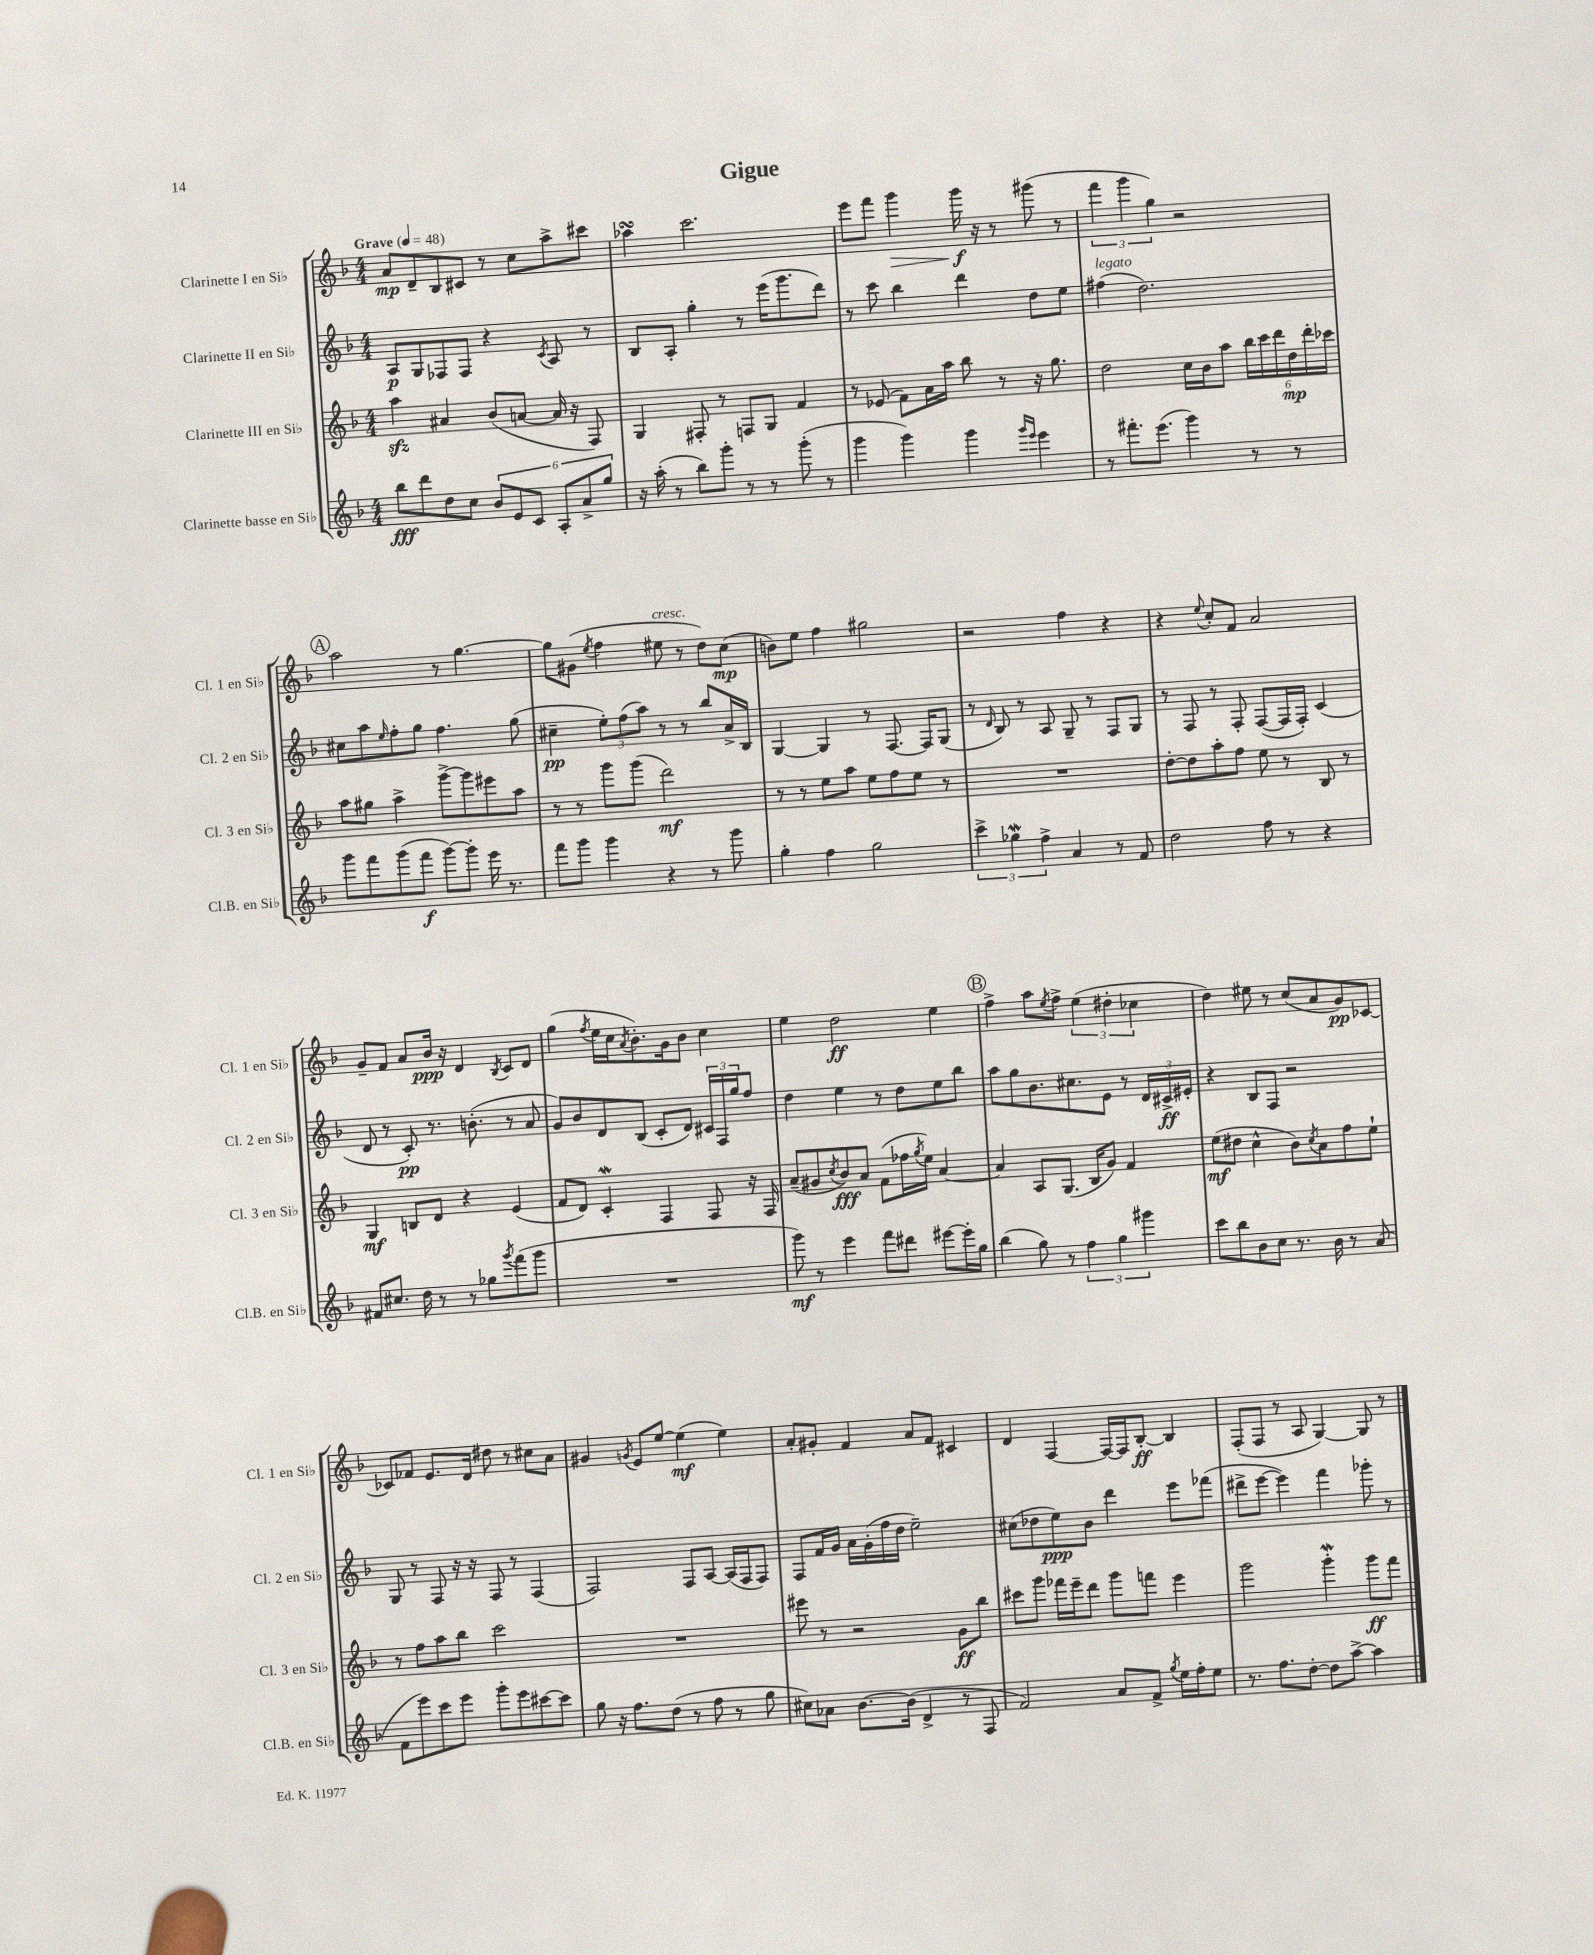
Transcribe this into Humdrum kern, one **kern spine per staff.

**kern	**dynam	**kern	**dynam	**kern	**dynam	**kern	**dynam
*part4	*part4	*part3	*part3	*part2	*part2	*part1	*part1
*staff4	*staff4	*staff3	*staff3	*staff2	*staff2	*staff1	*staff1
*I"Clarinette basse en Si♭	*	*I"Clarinette III en Si♭	*	*I"Clarinette II en Si♭	*	*I"Clarinette I en Si♭	*
*I'Cl.B. en Si♭	*	*I'Cl. 3 en Si♭	*	*I'Cl. 2 en Si♭	*	*I'Cl. 1 en Si♭	*
*clefG2	*	*clefG2	*	*clefG2	*	*clefG2	*
*k[b-]	*	*k[b-]	*	*k[b-]	*	*k[b-]	*
*M4/4	*	*M4/4	*	*M4/4	*	*M4/4	*
*MM48	*	*MM48	*	*MM48	*	*MM48	*
=1	=1	=1	=1	=1	=1	=1	=1
!	!	!	!	!	!	!LO:TX:a:B:t=Grave	!
8bb-\L	fff	4aazz\	.	8A/L	p	8a/L	mp
8ddd\	.	.	.	8G/	.	8d~/	.
8dd\	.	4a#X/	.	8F-X/	.	8B-/	.
8cc\J	.	.	.	8F-/J	.	8c#X/J	.
12b-/L	.	(8b-/L	.	4r	.	8r	.
12e/	.	.	.	.	.	.	.
.	.	[8an/J	.	.	.	8cc\L	.
12c/J	.	.	.	.	.	.	.
.	.	.	.	8qc/	.	.	.
12A'/L	.	16a/]	.	8A/	.	8aa^\	.
.	.	16r	.	.	.	.	.
12a^/	.	.	.	.	.	.	.
.	.	8F/)	.	8r	.	8ccc#X\J	.
12gg/J	.	.	.	.	.	.	.
=2	=2	=2	=2	=2	=2	=2	=2
16r	.	4G/	.	8B-/L	.	4aa-XsSSs\	.
(16aa'\	.	.	.	.	.	.	.
8r	.	.	.	8A'/J	.	.	.
8bb-\L)	.	8F#X'/	.	4gg'\	.	2.ccc\	.
8ggg'\J	.	8r	.	.	.	.	.
8r	.	8Fn/L	.	8r	.	.	.
8r	.	8G/J	.	(16eee\KL	.	.	.
.	.	.	.	8.ggg\	.	.	.
(8ggg'\	.	4f/	.	.	.	.	.
8r	.	.	.	8ddd\J)	.	.	.
=3	=3	=3	=3	=3	=3	=3	=3
4ggg\	.	8r	.	8r	.	8eee\L	.
.	.	(8e-X/	.	8ccc\	.	8fff\J	.
!	!	!	!	!	!	!	!LO:HP:b
4ggg\)	.	8f\L)	.	4bb-\	.	4ggg\	>
.	.	16a\L	.	.	.	.	.
.	.	16aa\JJ	.	.	.	.	.
4ggg\	.	8bb-\	.	4ddd\	.	16ggg\	f
.	.	.	.	.	.	16r	]
.	.	8r	.	.	.	8r	.
16qqggg/LL	.	.	.	.	.	.	.
16qqeee/JJ	.	.	.	.	.	.	.
4eee\	.	16r	.	8dd\L	.	(8ggg#X\	.
.	.	8.gg\	.	.	.	.	.
.	.	.	.	8ee\J	.	8r	.
=4	=4	=4	=4	=4	=4	=4	=4
!	!	!	!	!LO:TX:a:i:t=legato	!	!	!
8r	.	2dd\	.	(4ff#X\	.	6fff\	.
8.fff#X'\L	.	.	.	.	.	.	.
.	.	.	.	.	.	6ggg\	.
.	.	.	.	2.dd\)	.	.	.
(8.eee\J	.	.	.	.	.	.	.
.	.	.	.	.	.	6gg\)	.
4ggg\)	.	16cc\LL	.	.	.	2r	.
.	.	16b-\J	.	.	.	.	.
.	.	8aa\J	.	.	.	.	.
8r	.	24bb-\LL	.	.	.	.	.
.	.	24ccc\	.	.	.	.	.
.	.	24ddd\	.	.	.	.	.
8r	.	24dd\	mp	.	.	.	.
.	.	24ddd'\	.	.	.	.	.
.	.	24ccc-X\JJ	.	.	.	.	.
!!LO:LB:g=z
!!LO:REH:place=s1:t=A
=5	=5	=5	=5	=5	=5	=5	=5
8ggg\L	.	8aa\L	.	8cc#X\L	.	2aa\	.
8fff\	.	8gg#X\J	.	8aa\	.	.	.
.	.	.	.	16qqee/	.	.	.
(8ggg\	.	4aa^\	.	8ff'\	.	.	.
8fff\J	f	.	.	8gg\J	.	.	.
[8ggg\L)	.	[8ggg^\L	.	4.ff\	.	8r	.
8ggg'\J]	.	8ggg\]	.	.	.	[4.gg\	.
16eee\	.	8eee#X\	.	.	.	.	.
8.r	.	.	.	.	.	.	.
.	.	8aa\J	.	(8gg\	.	.	.
=6	=6	=6	=6	=6	=6	=6	=6
8fff\L	.	8r	.	4cc#X~\	pp	8gg\L]	.
8ggg\J	.	8r	.	.	.	(8g#X\J	.
.	.	.	.	.	.	8qee/	.
4ggg\	.	8ggg\L	.	12ee'\L)	.	4ff\	.
.	.	.	.	(12ff\	.	.	.
.	.	(8ggg\J	.	.	.	.	.
.	.	.	.	12aa\J)	.	.	.
!	!	!	!	!	!	!LO:TX:a:i:t=cresc.	!
4r	.	2ddd\)	mf	8r	.	8ee#X\	.
.	.	.	.	8r	.	8r	.
8r	.	.	.	8bb-/L	.	8dd\L)	.
8ggg\	.	.	.	16a^/L	.	(8cc\J	mp
.	.	.	.	16B-/JJ	.	.	.
=7	=7	=7	=7	=7	=7	=7	=7
4gg'\	.	8r	.	[4G/	.	8bn\L)	.
.	.	8r	.	.	.	8ee\J	.
4ff\	.	8ee\L	.	4G/]	.	4ff\	.
.	.	8aa\J	.	.	.	.	.
2gg\	.	8ee\L	.	8r	.	2gg#X\	.
.	.	8ff\	.	[8.F/	.	.	.
.	.	8ee\J	.	.	.	.	.
.	.	.	.	16F/KL]	.	.	.
.	.	8r	.	(8G/J	.	.	.
=8	=8	=8	=8	=8	=8	=8	=8
6ccc^\	.	1r	.	8r	.	2r	.
.	.	.	.	16qqd/	.	.	.
.	.	.	.	8B-/)	.	.	.
6gg-Xw\	.	.	.	.	.	.	.
.	.	.	.	8r	.	.	.
6ff^\	.	.	.	.	.	.	.
.	.	.	.	8A/	.	.	.
4a/	.	.	.	8G~/	.	4ff\	.
.	.	.	.	8r	.	.	.
8r	.	.	.	8F/L	.	4r	.
8f/	.	.	.	8G/J	.	.	.
=9	=9	=9	=9	=9	=9	=9	=9
2dd\	.	[8dd'\L	.	8r	.	4r	.
.	.	8dd\]	.	8F/	.	.	.
.	.	.	.	.	.	8qqee/	.
.	.	8aa'\	.	8r	.	8cc'/L	.
.	.	8ff\J	.	8F'/	.	8f/J	.
8ff\	.	8ee\	.	([8F/L	.	2a/	.
8r	.	8r	.	16F/L]	.	.	.
.	.	.	.	16F'/JJ)	.	.	.
4r	.	8B-/	.	(4c/	.	.	.
.	.	8r	.	.	.	.	.
!!LO:LB:g=z
=10	=10	=10	=10	=10	=10	=10	=10
8f#X/L	.	4G/	mf	8d/	.	8g~/L	.
8.cc#X/J	.	.	.	8r	.	8f/J	.
.	.	8Bn/L	.	8c'/)	pp	8a/L	.
16dd\	.	.	.	.	.	.	.
8r	.	8d/J	.	8.r	.	16b-/Jk	ppp
.	.	.	.	.	.	16r	.
8r	.	4r	.	.	.	4d/	.
.	.	.	.	(8.bn'\	.	.	.
8gg-X\L	.	.	.	.	.	.	.
8qggg/	.	.	.	.	.	8qB-/	.
(8fff\	.	(4e/	.	8r	.	8c/L	.
8ggg\J	.	.	.	8a/	.	8d/J	.
=11	=11	=11	=11	=11	=11	=11	=11
1r	.	8f/L	.	8g/L)	.	(4gg\	.
.	.	8d/J)	.	8b-/	.	.	.
.	.	.	.	.	.	8qff/	.
.	.	4cW'/	.	8d/	.	16ee\LL	.
.	.	.	.	.	.	16cc\J	.
.	.	.	.	.	.	8qa/	.
.	.	.	.	(8B-/J	.	8.b-'\)	.
.	.	4F/	.	8c'/L	.	.	.
.	.	.	.	.	.	16g\k	.
.	.	.	.	8d/J)	.	8b-\J	.
.	.	8F/	.	24c#X/LL	.	4cc\	.
.	.	.	.	24F/	.	.	.
.	.	.	.	24gg/J	.	.	.
.	.	16r	.	8ff/J	.	.	.
.	.	16F/	.	.	.	.	.
=12	=12	=12	=12	=12	=12	=12	=12
8ggg\)	mf	(8a~/L	.	4dd\	.	4ee\	.
8r	.	8g#X/	.	.	.	.	.
.	.	8qcc/	.	.	.	.	.
4eee\	.	8b-/)	fff	4ee\	.	2dd\	ff
.	.	8a/J	.	.	.	.	.
8fff\L	.	(8f\L	.	8r	.	.	.
8ddd#X\J	.	16ff-X\L	.	8dd\L	.	.	.
.	.	8qgg/	.	.	.	.	.
.	.	16ee\JJ)	.	.	.	.	.
[8eee#X\L	.	[4a/	.	8ee\	.	4ee\	.
16eee#'\L]	.	.	.	8bb-\J	.	.	.
16gg\JJ	.	.	.	.	.	.	.
!!LO:REH:place=s1:t=B
=13	=13	=13	=13	=13	=13	=13	=13
(4bb-\	.	4a/]	.	8aa\L	.	4ff^\	.
.	.	.	.	8gg\	.	.	.
8gg\)	.	8A/L	.	8.b-\	.	8aa\L	.
.	.	.	.	.	.	8qee/	.
8r	.	(8.G/J	.	.	.	8ff^\J	.
.	.	.	.	8.cc#X\	.	.	.
6ff\	.	.	.	.	.	(6ee\	.
.	.	16B-/KL	.	.	.	.	.
.	.	8g/J)	.	8e\J	.	.	.
6gg\	.	.	.	.	.	6dd#X'\	.
.	.	4f/	.	8r	.	.	.
6ggg#X\	.	.	.	.	.	6cc-X\	.
.	.	.	.	24d/LL	.	.	.
.	.	.	.	24c#X^/	ff	.	.
.	.	.	.	24e#X'/JJ	.	.	.
=14	=14	=14	=14	=14	=14	=14	=14
8ccc\L	.	(8ee\L	mf	4r	.	4dd\)	.
8bb-\	.	8dd#X\J	.	.	.	.	.
8b-\	.	4cc^^\	.	8B-/L	.	8ee#X\	.
8cc\J	.	.	.	8F/J	.	8r	.
8.r	.	8b-\L)	.	2r	.	(8cc/L	.
.	.	8qcc/	.	.	.	.	.
.	.	8a\	.	.	.	8a/	.
16b-\	.	.	.	.	.	.	.
8r	.	8ff\	.	.	.	8g/)	pp
(8a/	.	8ee`\J	.	.	.	[8c-X/J	.
!!LO:LB:g=z
=15	=15	=15	=15	=15	=15	=15	=15
8f\L	.	8r	.	8G/	.	8c-X/L]	.
8eee\)	.	8ff\L	.	8r	.	8f-X/J	.
8ccc\	.	8aa\	.	8F/	.	8.e/L	.
8eee\J	.	8bb-\J	.	16r	.	.	.
.	.	.	.	16r	.	16d/Jk	.
8ggg'\L	.	2ccc\	.	8F/	.	8dd#X\	.
8eee\	.	.	.	8r	.	8r	.
[8ccc#X\	.	.	.	(4F/	.	8cc#X\L	.
8ccc#\J]	.	.	.	.	.	8a\J	.
=16	=16	=16	=16	=16	=16	=16	=16
8gg\	.	1r	.	2F/)	.	4g#X/	.
16r	.	.	.	.	.	.	.
8.ff\L	.	.	.	.	.	.	.
.	.	.	.	.	.	8qgn/	.
.	.	.	.	.	.	8e/L	.
(8dd\J	.	.	.	.	.	[8ee/J	.
8r	.	.	.	8F/L	.	(4ee\]	mf
8ff\	.	.	.	[8A/J	.	.	.
8r	.	.	.	(16A/LL]	.	4ee\)	.
.	.	.	.	16F/J	.	.	.
8gg\	.	.	.	8F/J)	.	.	.
=17	=17	=17	=17	=17	=17	=17	=17
8cc#X\L)	.	8eee#X\	.	8F/L	.	8a'/L	.
8a-X\J	.	8r	.	16f/L	.	8g#X'/J	.
.	.	.	.	16g/JJ	.	.	.
[8.b-\L	.	2r	.	16a\LL	.	4f/	.
.	.	.	.	(16g'\	.	.	.
.	.	.	.	16ff\	.	.	.
(16b-\Jk]	.	.	.	16dd\JJ	.	.	.
4d^/	.	.	.	2ee~\)	.	8a/L	.
.	.	.	.	.	.	8f/J	.
8r	.	8g\L	ff	.	.	4c#X/	.
8F/	.	8bb-\J	.	.	.	.	.
=18	=18	=18	=18	=18	=18	=18	=18
2f/)	.	8ccc#X\L	.	(8cc#X\L	.	4d/	.
.	.	8ggg\J	.	8dd-X\	.	.	.
.	.	16fff-X\LL	.	8ee\)	ppp	[4F/	.
.	.	16eee~\J	.	.	.	.	.
.	.	8ddd\J	.	8b-\J	.	.	.
8a/L	.	8ggg\L	.	4ddd\	.	16F/LL_	.
.	.	.	.	.	.	16F/J]	.
8f^/J	.	8fffn\J	.	.	.	[8B-'/J	ff
8qgg/	.	.	.	.	.	.	.
16ee\LL	.	4eee\	.	8eee\L	.	4B-/]	.
16ff'\J	.	.	.	.	.	.	.
8ee\J	.	.	.	(8fff-X\J	.	.	.
=19	=19	=19	=19	=19	=19	=19	=19
8.r	.	2ggg\	.	8ddd#X^\L	.	(8F'/L	.
.	.	.	.	[8eee\J	.	8F/J	.
8.ff\L	.	.	.	.	.	.	.
.	.	.	.	4eee\])	.	8r	.
[8dd'\J	.	.	.	.	.	8A/	.
8dd\L]	.	4gggW'\	.	4fff\	.	[4G/)	.
[8aa^\J	.	.	.	.	.	.	.
4aa\]	.	8ggg\L	ff	8ggg-X'\	.	8G/]	.
.	.	8fff\J	.	8r	.	8r	.
==	==	==	==	==	==	==	==
*-	*-	*-	*-	*-	*-	*-	*-
